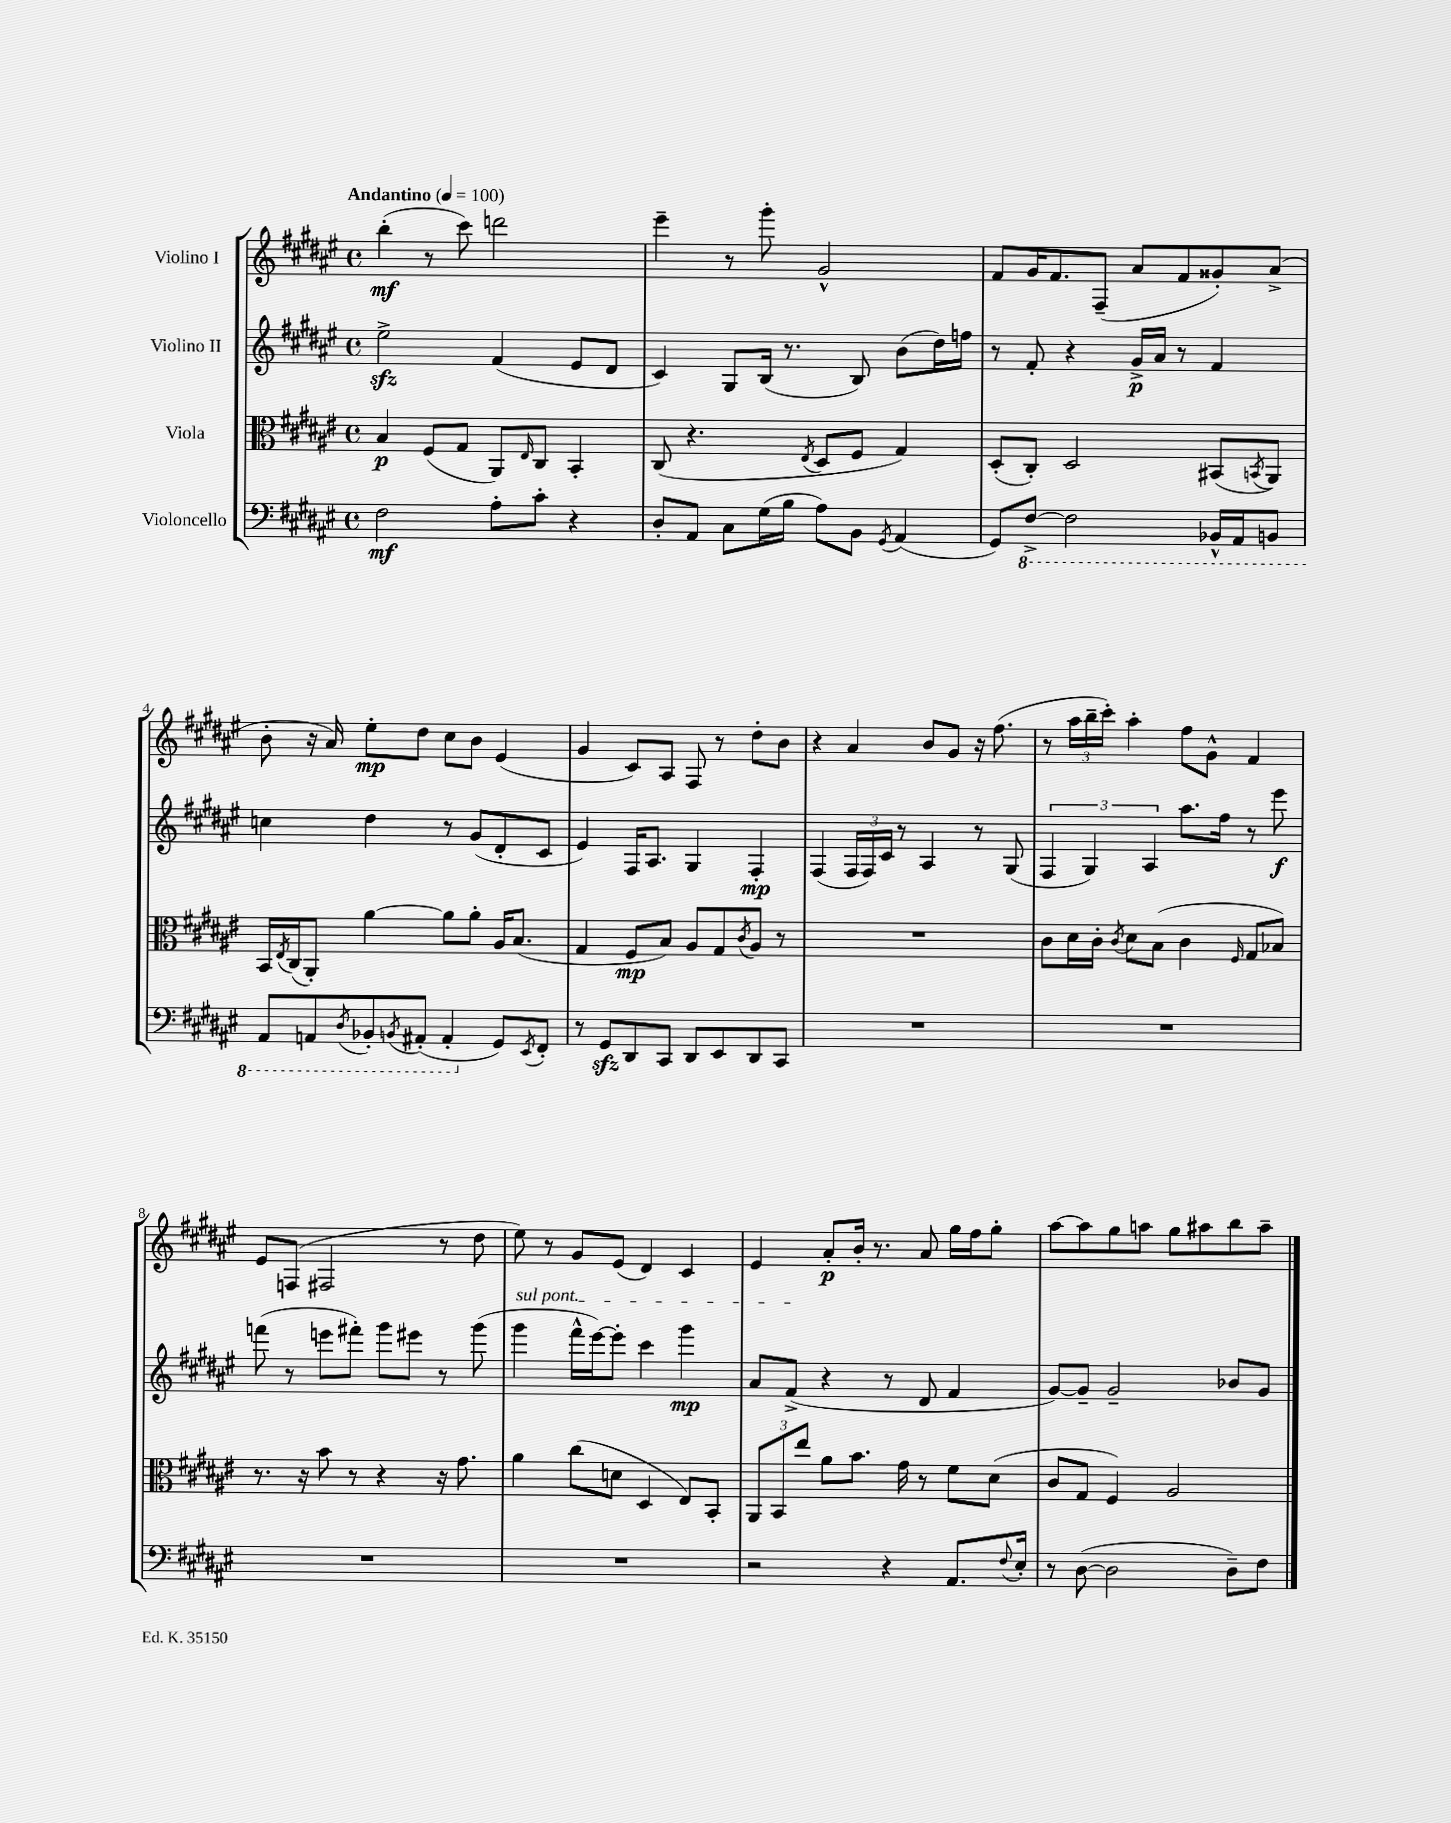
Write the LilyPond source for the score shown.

<<
\new StaffGroup <<
\new Staff = "s0" \with { instrumentName = "Violino I" } {
    \clef treble \key fis \major \defaultTimeSignature \time 4/4 \tempo "Andantino" 4 = 100
    b''4-.\mf( r8 cis'''8) d'''2 |
    eis'''4-- r8 gis'''8-. gis'2-^ |
    fis'8 gis'16 fis'8. fis8--( ais'8 fis'8 gisis'8-.) ais'8->( |
    b'8-. r16 ais'16) eis''8-.\mp dis''8 cis''8 b'8 eis'4( |
    gis'4 cis'8) ais8 fis8 r8 dis''8-. b'8 |
    r4 ais'4 b'8 gis'8 r16 fis''8.( |
    r8 \tuplet 3/2 { ais''16 b''16-- cis'''16-.) } ais''4-. fis''8 gis'8-^ fis'4 |
    eis'8 f8( fis2 r8 dis''8 |
    eis''8) r8 gis'8 eis'8( dis'4) cis'4 |
    eis'4 ais'8-.\p b'16-. r8. ais'8 gis''16 fis''16 gis''8-. |
    ais''8~ ais''8 gis''8 a''8 gis''8 ais''8 b''8 ais''8-- \bar "|." |
}
\new Staff = "s1" \with { instrumentName = "Violino II" } {
    \clef treble \key fis \major \defaultTimeSignature \time 4/4
    eis''2->\sfz fis'4( eis'8 dis'8 |
    cis'4) gis8 b16( r8. b8) b'8( dis''16) f''16 |
    r8 fis'8-. r4 gis'16->\p ais'16 r8 fis'4 |
    c''4 dis''4 r8 gis'8( dis'8-. cis'8 |
    eis'4) fis16 ais8. gis4 fis4-.\mp |
    fis4( \tuplet 3/2 { fis16 fis16) cis'16 } r8 ais4 r8 gis8( |
    \tuplet 3/2 { fis4 gis4) ais4 } ais''8. fis''16 r8 eis'''8\f |
    f'''8( r8 e'''8 fis'''8-.) gis'''8 eis'''8 r8 gis'''8( |
    \once \override TextSpanner.bound-details.left.text = \markup { \italic "sul pont." } gis'''4\startTextSpan fis'''16-^ eis'''16~) eis'''8-. cis'''4 gis'''4\mp |
    ais'8 fis'8->\stopTextSpan( r4 r8 dis'8 fis'4 |
    gis'8~) gis'8-- gis'2-- bes'8 gis'8 \bar "|." |
}
\new Staff = "s2" \with { instrumentName = "Viola" } {
    \clef alto \key fis \major \defaultTimeSignature \time 4/4
    b4\p fis8( gis8 ais,8) \grace { eis16 } cis8 b,4-. |
    cis8( r4. \acciaccatura { eis8 } dis8 fis8 gis4) |
    dis8-.( cis8-.) dis2 bis,8( \acciaccatura { b,8 } ais,8) |
    b,16 \acciaccatura { eis8 } cis16( ais,8-.) ais'4~ ais'8 ais'8-. ais16 b8.( |
    gis4 fis8\mp b8) ais8 gis8 \acciaccatura { cis'8 } ais8 r8 |
    R1 |
    cis'8 dis'16 cis'16-. \acciaccatura { cis'8 } dis'8 b8( cis'4 \grace { fis16 } gis8 bes8) |
    r8. r16 b'8 r8 r4 r16 gis'8. |
    ais'4 cis''8( d'8 dis4 eis8) b,8-. |
    \tuplet 3/2 { ais,8 b,8 eis''8 } ais'8 b'8. gis'16 r8 fis'8 dis'8( |
    cis'8 gis8 fis4) ais2 \bar "|." |
}
\new Staff = "s3" \with { instrumentName = "Violoncello" } {
    \clef bass \key fis \major \defaultTimeSignature \time 4/4
    fis2\mf ais8-. cis'8-. r4 |
    dis8-. ais,8 cis8 gis16( b16 ais8) b,8 \acciaccatura { gis,8 } ais,4( |
    gis,8) \ottava #-1 fis,8~-> fis,2 bes,,16-^ ais,,16 b,,8 |
    ais,,8 a,,8 \acciaccatura { dis,8 } bes,,8-. \acciaccatura { b,,8 } ais,,8-.( ais,,4-. \ottava #0 gis,8) \acciaccatura { eis,8 } fis,8-. |
    r8 gis,8\sfz dis,8 cis,8 dis,8 eis,8 dis,8 cis,8 |
    R1 |
    R1 |
    R1 |
    R1 |
    r2 r4 ais,8. \appoggiatura { fis8 } eis16-. |
    r8 dis8~( dis2 dis8--) fis8 \bar "|." |
}
>>
>>
